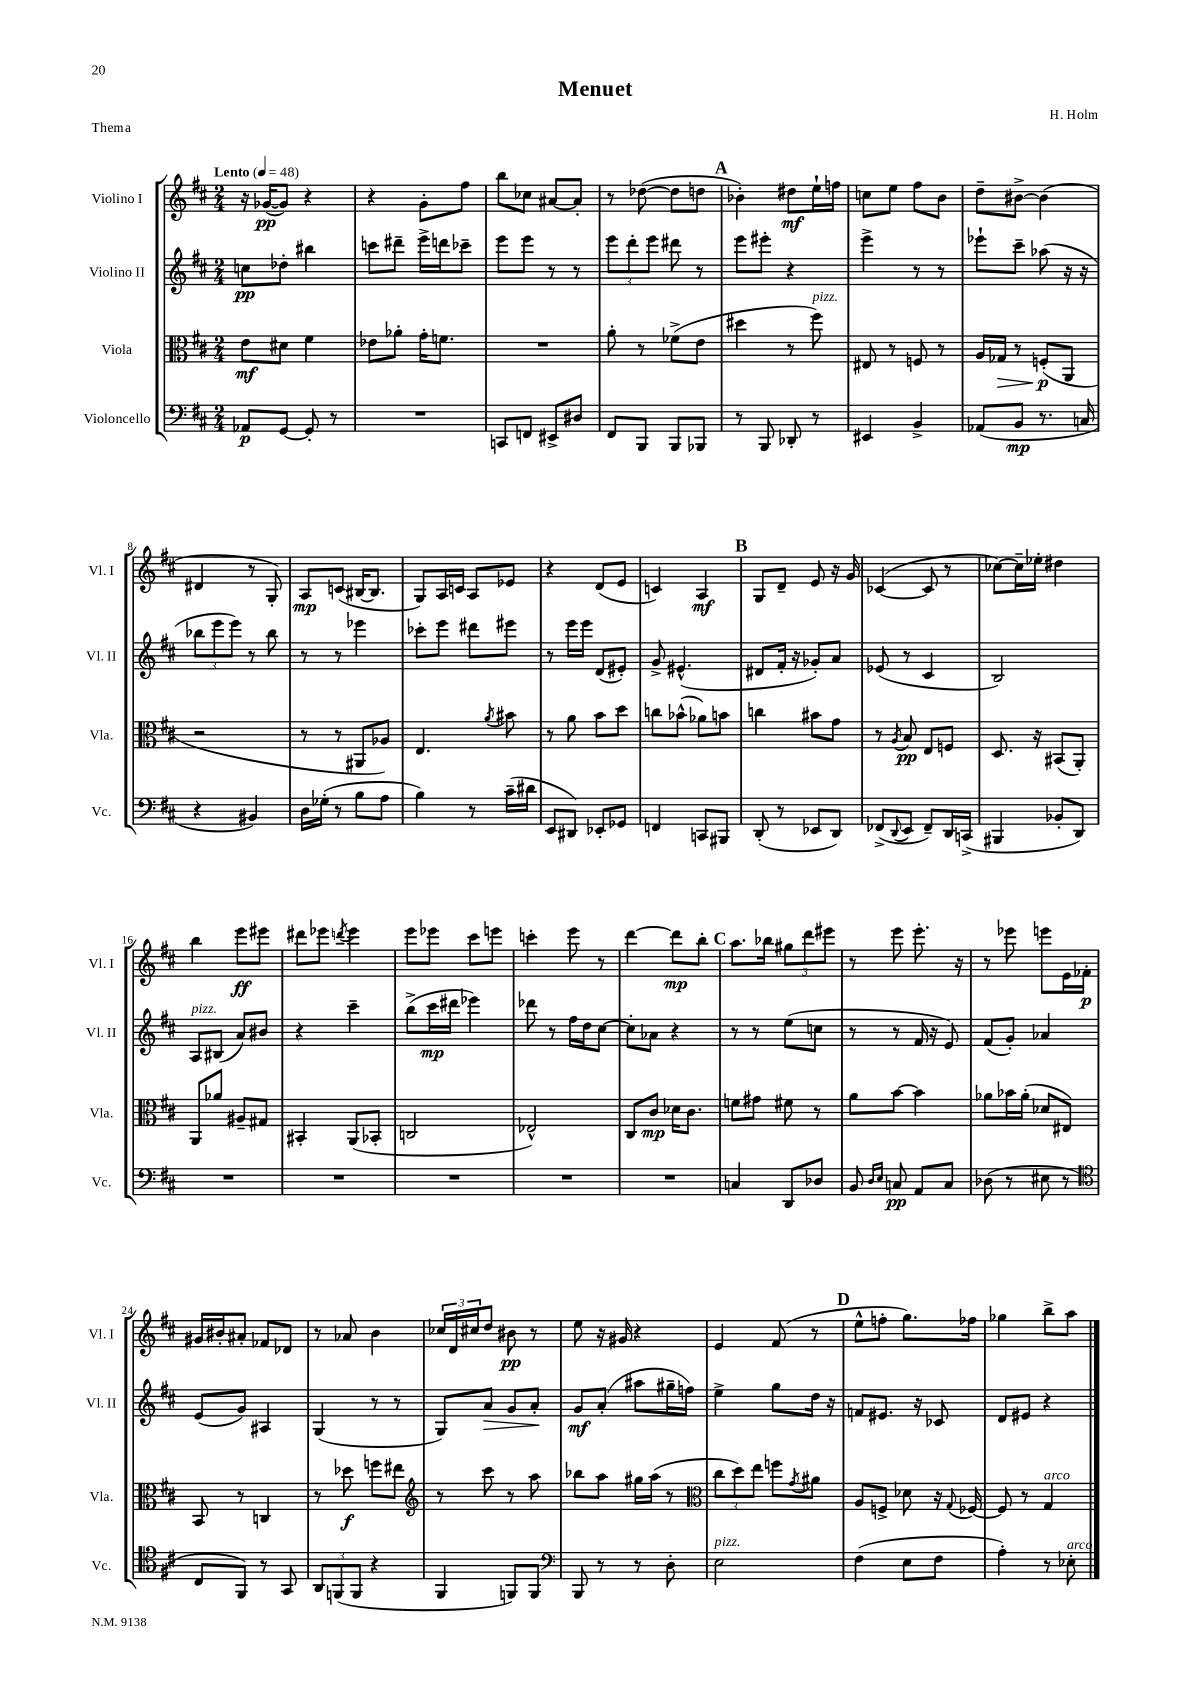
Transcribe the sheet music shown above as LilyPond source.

\header { title = "Menuet" composer = "H. Holm" piece = "Thema" }
<<
\new StaffGroup <<
\new Staff = "s0" \with { instrumentName = "Violino I" shortInstrumentName = "Vl. I" } {
    \clef treble \key d \major \numericTimeSignature \time 2/4 \tempo "Lento" 4 = 48
    r16 ges'16~\pp( ges'8) r4 |
    r4 g'8-. fis''8 |
    b''8 ces''8 ais'8~ ais'8-. |
    r8 des''8~( des''8 d''8 |
    \mark \markup { \bold "A" } bes'4-.) dis''8\mf e''16-! f''16 |
    c''8 e''8 fis''8 b'8 |
    d''8-- bis'8~-> bis'4( |
    dis'4 r8 g8-.) |
    a8\mp c'8( bis16~ bis8. |
    g8) a16 c'16 a8 ees'8 |
    r4 d'8( e'8 |
    c'4) a4\mf |
    \mark \markup { \bold "B" } g8 d'8-- e'8 r16 g'16 |
    ces'4~( ces'8 r8 |
    ces''8~) ces''16-- ees''16-. dis''4 |
    b''4 e'''8\ff eis'''8 |
    dis'''8 ees'''8 \acciaccatura { d'''8 } ees'''4 |
    e'''8 ees'''8 cis'''8 e'''8 |
    c'''4-. e'''8 r8 |
    d'''4~ d'''8\mp b''8-. |
    \mark \markup { \bold "C" } a''8. bes''16 \tuplet 3/2 { gis''8 d'''8 eis'''8 } |
    r8 e'''8 e'''8.-. r16 |
    r8 ees'''8 e'''8 e'16 fes'16-.\p |
    gis'16 bis'16-. ais'8-. fes'8 des'8 |
    r8 aes'8 b'4 |
    \tuplet 3/2 { ces''16 d'16 cis''16 } d''8 bis'8\pp r8 |
    e''8 r16 gis'16 r4 |
    e'4 fis'8( r8 |
    \mark \markup { \bold "D" } e''8-^ f''8-. g''8.) fes''16 |
    ges''4 b''8-> a''8 \bar "|." |
}
\new Staff = "s1" \with { instrumentName = "Violino II" shortInstrumentName = "Vl. II" } {
    \clef treble \key d \major \numericTimeSignature \time 2/4
    c''8\pp des''8-. bis''4 |
    c'''8 dis'''8-- e'''16-> d'''16 ces'''8-- |
    e'''8 e'''8 r8 r8 |
    \tuplet 3/2 { e'''8 d'''8-. e'''8 } dis'''8 r8 |
    \mark \markup { \bold "A" } e'''8 eis'''8-. r4 |
    e'''4-> r8 r8 |
    ees'''8-! cis'''8-- aes''8( r16 r16 |
    \tuplet 3/2 { bes''8 e'''8 e'''8) } r8 bes''8 |
    r8 r8 ees'''4 |
    ces'''8-. e'''8 dis'''8 eis'''8 |
    r8 e'''16 e'''16 d'8( eis'8-.) |
    g'8-> eis'4.-^( |
    \mark \markup { \bold "B" } dis'8 fis'16-. r16 ges'8-.) a'8 |
    ees'8( r8 cis'4 |
    b2) |
    a8^\markup { \italic "pizz." } bis8( a'8) bis'8 |
    r4 cis'''4-- |
    b''8->( cis'''16\mp dis'''16 ees'''4) |
    des'''8 r8 fis''16 d''16 cis''8~ |
    cis''8-. aes'8 r4 |
    \mark \markup { \bold "C" } r8 r8 e''8( c''8 |
    r8 r8 fis'16 r16 e'8) |
    fis'8( g'8-.) aes'4 |
    e'8( g'8) ais4 |
    g4( r8 r8 |
    g8) a'8\> g'8 a'8-.\! |
    g'8\mf a'8-.( ais''8 gis''16-- f''16) |
    e''4-> g''8 d''16 r16 |
    \mark \markup { \bold "D" } f'8 eis'8. r16 ces'8 |
    d'8 eis'8 r4 \bar "|." |
}
\new Staff = "s2" \with { instrumentName = "Viola" shortInstrumentName = "Vla." } {
    \clef alto \key d \major \numericTimeSignature \time 2/4
    e'8\mf dis'8 fis'4 |
    ees'8 aes'8-. g'16-. f'8. |
    R2 |
    a'8-. r8 fes'8->( e'8 |
    \mark \markup { \bold "A" } dis''4 r8 fis''8^\markup { \italic "pizz." }) |
    eis8 r8 f8 r8 |
    a16 ges16\> r8 f8-.\p\!( a,8 |
    r2 |
    r8 r8 ais,8 aes8) |
    e4. \acciaccatura { a'8 } bis'8 |
    r8 a'8 b'8 d''8 |
    c''8 bes'8-^( aes'8) b'8 |
    \mark \markup { \bold "B" } c''4 bis'8 g'8 |
    r8 \acciaccatura { a8 } b8\pp e8 f8 |
    d8. r16 bis,8( a,8-.) |
    a,8 aes'8 ais8-- gis8 |
    bis,4-. a,8( bes,8-. |
    c2 |
    ees2-^) |
    cis8 cis'8\mp des'16 cis'8. |
    \mark \markup { \bold "C" } f'8 gis'8 fis'8 r8 |
    a'8 b'8~ b'4 |
    aes'8 bes'16 aes'16-.( des'8 eis8) |
    b,8 r8 c4 |
    r8 des''8\f f''8 eis''8 |
    \clef treble r8 cis'''8 r8 a''8 |
    bes''8 a''8 gis''16 a''16( r8 |
    \clef alto \tuplet 3/2 { cis''8 d''8) e''8 } f''8 \acciaccatura { g'8 } ais'8 |
    \mark \markup { \bold "D" } a8 f8-> des'8 r16 \appoggiatura { g8 } fes16~ |
    fes8 r8 g4^\markup { \italic "arco" } \bar "|." |
}
\new Staff = "s3" \with { instrumentName = "Violoncello" shortInstrumentName = "Vc." } {
    \clef bass \key d \major \numericTimeSignature \time 2/4
    aes,8\p g,8~ g,8-. r8 |
    R2 |
    c,8 f,8 eis,8-> dis8 |
    fis,8 b,,8 b,,8 bes,,8 |
    \mark \markup { \bold "A" } r8 b,,8 des,8-. r8 |
    eis,4 b,4-> |
    aes,8( b,8\mp r8. c16 |
    r4 bis,4) |
    d16 ges16-.( r8 b8 a8 |
    b4) r8 cis'16--( dis'16 |
    e,8 dis,8) ees,8-. ges,8 |
    f,4 c,8 bis,,8 |
    \mark \markup { \bold "B" } d,8-.( r8 ees,8 d,8) |
    fes,8->( \appoggiatura { d,8 } e,8 fes,8--) d,16 c,16->( |
    bis,,4 bes,8-. d,8) |
    R2 |
    R2 |
    R2 |
    R2 |
    R2 |
    \mark \markup { \bold "C" } c4 d,8 des8 |
    b,8 \grace { d16 e16 } c8\pp a,8 c8 |
    des8( r8 eis8 r8 |
    \clef tenor cis8 fis,8) r8 g,8 |
    \tuplet 3/2 { a,8 f,8( f,8 } r4 |
    fis,4 f,8) f,8 |
    \clef bass b,,8 r8 r8 d8-. |
    e2^\markup { \italic "pizz." } |
    \mark \markup { \bold "D" } fis4( e8 fis8 |
    a4-.) r8 ees8-.^\markup { \italic "arco" } \bar "|." |
}
>>
>>
